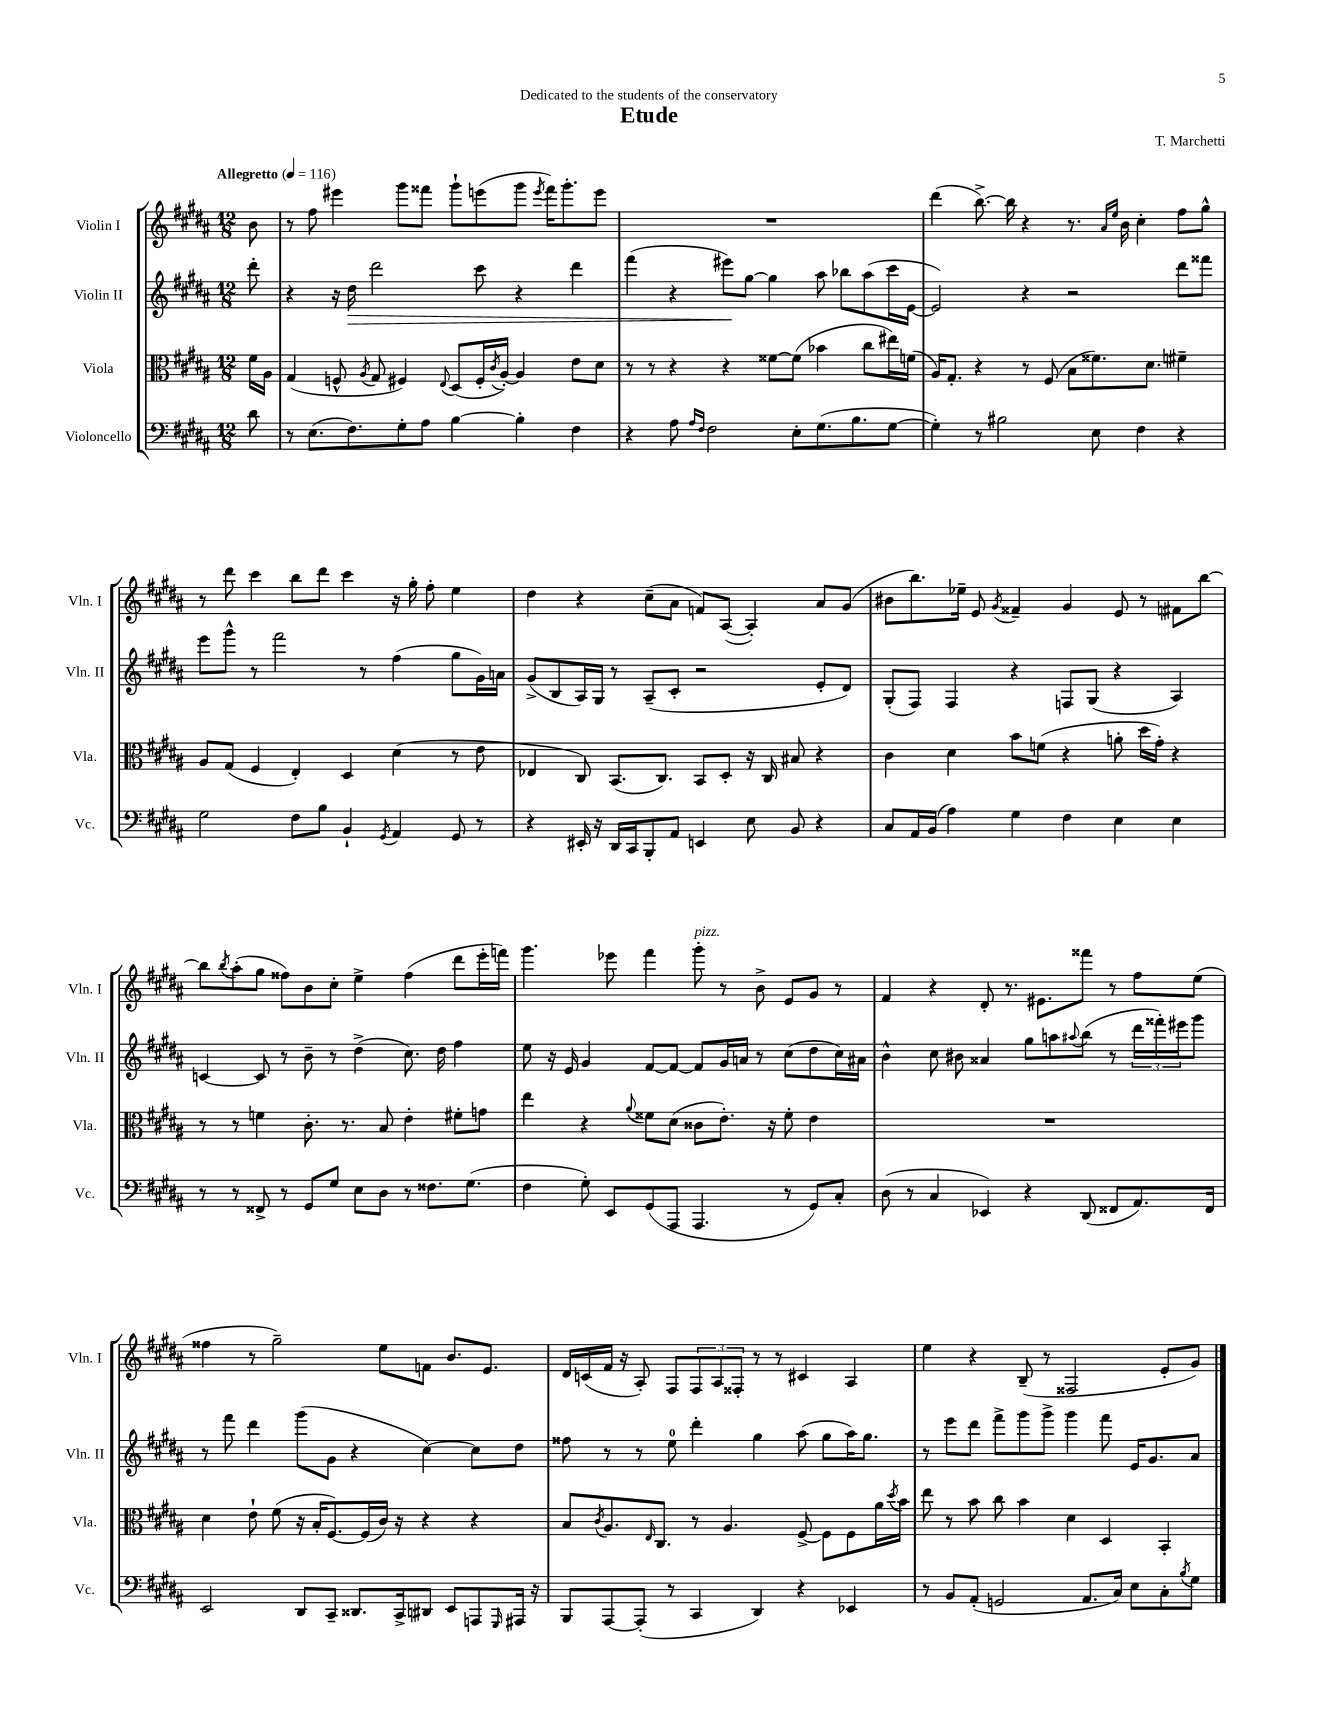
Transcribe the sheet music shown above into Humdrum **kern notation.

**kern	**kern	**kern	**dynam	**kern
*part4	*part3	*part2	*part2	*part1
*staff4	*staff3	*staff2	*staff2	*staff1
*I"Violoncello	*I"Viola	*I"Violin II	*	*I"Violin I
*I'Vc.	*I'Vla.	*I'Vln. II	*	*I'Vln. I
*clefF4	*clefC3	*clefG2	*	*clefG2
*k[f#c#g#d#a#]	*k[f#c#g#d#a#]	*k[f#c#g#d#a#]	*	*k[f#c#g#d#a#]
*M12/8	*M12/8	*M12/8	*	*M12/8
*MM116	*MM116	*MM116	*	*MM116
=	=	=	=	=
!	!	!	!	!LO:TX:a:B:t=Allegretto
8d#\	16f#\LL	8ddd#'\	.	8b\
.	16A#\JJ	.	.	.
=1	=1	=1	=1	=1
8r	(4G#/	4r	.	8r
(8.E\L	.	.	.	8ff#\
.	8Fn^^/	16r	.	4eee#X\
!	!	!	!LO:HP:b	!
8.F#\)	.	16dd#\	>	.
.	8qA#/	.	.	.
.	8G#/	2ddd#\	.	.
8G#'\	4F#X/)	.	.	8ggg#\L
8A#\J	.	.	.	8fff##X\J
.	8qqE/	.	.	.
[4B\	(8D#/L	.	.	8ggg#`\L
.	16F#'/L	8ccc#\	.	(8eeen\
.	8qc#/	.	.	.
.	[16A#'/JJ)	.	.	.
4B'\]	4A#/]	4r	.	8ggg#\J
.	.	.	.	8qeee/
.	.	.	.	16fff##\KL)
.	.	.	.	8.ggg#'\
4F#\	8e\L	4ddd#\	.	.
.	8d#\J	.	.	8eee\J
=2	=2	=2	=2	=2
4r	8r	(4fff#\	.	1.r
.	8r	.	.	.
8A#\	4r	4r	.	.
16qqA#/LL	.	.	.	.
16qqF#/JJ	.	.	.	.
2F#\	.	.	.	.
.	4r	8eee#X\L)	.	.
.	.	[8gg#\J	]	.
.	[8f##X\L	4gg#\]	.	.
8E'\L	(8f##\J]	.	.	.
(8.G#\	4b-X\	8aa#\	.	.
.	.	8bb-X\L	.	.
8.B\	.	.	.	.
.	8cc#\L	(8aa#\	.	.
[8G#\J	16ee#X\L)	16ccc#\L	.	.
.	(16fn\JJ	[16e\JJ	.	.
=3	=3	=3	=3	=3
4G#'\])	16A#/KL)	2e/])	.	(4ddd#\
.	8.G#'/J	.	.	.
8r	4r	.	.	[8.bb^\)
2B#X\	.	.	.	.
.	.	.	.	16bb\]
.	8r	4r	.	4r
.	(8F#/	.	.	.
.	8B\L	2r	.	8.r
8E\	8.f##X\)	.	.	.
.	.	.	.	16qqa#/LL
.	.	.	.	16qqee/JJ
.	.	.	.	16b\
4F#\	.	.	.	4cc#'\
.	8.d#\J	.	.	.
4r	4f#X~\	8ddd#\L	.	8ff#\L
.	.	8fff##X\J	.	8gg#^^\J
!!LO:LB:g=z
=4	=4	=4	=4	=4
2G#\	8A#/L	8eee\L	.	8r
.	(8G#/J	8ggg#^^\J	.	8ddd#\
.	4F#/	8r	.	4ccc#\
.	.	2fff#\	.	.
8F#\L	4E'/)	.	.	8bb\L
8B\J	.	.	.	8ddd#\J
4BB`/	4D#/	.	.	4ccc#\
.	.	8r	.	.
8qGG#/	.	.	.	.
4AA#/	(4d#\	(4ff#\	.	16r
.	.	.	.	16gg#'\
.	.	.	.	8ff#'\
8GG#/	8r	8gg#\L	.	4ee\
8r	8e\	16g#\L)	.	.
.	.	16an\JJ	.	.
=5	=5	=5	=5	=5
4r	4E-X/	(8g#^/L	.	4dd#\
.	.	8B/	.	.
16EE#X'/	8C#/)	16A#/L)	.	4r
16r	.	16G#/JJ	.	.
16DD#/LL	(8.BB/L	8r	.	.
16CC#/J	.	.	.	.
8BBB'/	.	(8A#~/L	.	(8cc#~\L
.	8.C#/J)	.	.	.
8AA#/J	.	8c#'/J	.	8a#\J
4EEn/	8BB/L	2r	.	8fn/L)
.	8D#'/J	.	.	([8A#/J
8E\	16r	.	.	4A#'/])
.	16C#/	.	.	.
8BB/	8B#X/	.	.	.
4r	4r	8e'/L	.	8a#/L
.	.	8d#/J)	.	(8g#/J
=6	=6	=6	=6	=6
8C#/L	4c#\	(8G#'/L	.	8b#X\L
16AA#/L	.	8F#/J)	.	8.bb\)
(16BB/JJ	.	.	.	.
4A#\)	4d#\	4F#/	.	.
.	.	.	.	16ee-X~\Jk
.	.	.	.	8e/
.	.	.	.	8qg#/
4G#\	8b\L	4r	.	4f##X~/
.	(8fn\J	.	.	.
4F#\	4r	8Fn/L	.	4g#/
.	.	(8G#/J	.	.
4E\	8an'\	4r	.	8e/
.	16dd#\LL	.	.	8r
.	16g#'\JJ)	.	.	.
4E\	4r	4A#/)	.	8f#X\L
.	.	.	.	[8bb\J
!!LO:LB:g=z
=7	=7	=7	=7	=7
8r	8r	[4cn/	.	8bb\L]
.	.	.	.	8qbb/
8r	8r	.	.	(8aa#'\
8FF##X^/	4fn\	8c/]	.	8gg#\J
8r	.	8r	.	8ff##X\L)
8GG#/L	8.c#'\	8b~\	.	8b\
8G#/J	.	8r	.	8cc#'\J
.	8.r	.	.	.
8E\L	.	(4dd#^\	.	4ee^\
8D#\J	8B/	.	.	.
8r	4e'\	8.cc#\)	.	(4ff##\
8.F##X\L	.	.	.	.
.	.	16dd#\	.	.
.	8f#X'\L	4ff#\	.	8ddd#\L
(8.G#\J	.	.	.	.
.	8gn\J	.	.	16eee'\L
.	.	.	.	16fffn\JJ)
=8	=8	=8	=8	=8
4F#\	4ee\	8ee\	.	4.ggg#\
.	.	16r	.	.
.	.	16e/	.	.
8G#'\)	4r	4g#/	.	.
8EE/L	.	.	.	8eee-X\
.	8qqa#/	.	.	.
(8GG#/	8f##X\L	[8f#/L	.	4fff#\
8AAA#/J	(8d#\J	8f#/J_	.	.
!	!	!	!	!LO:TX:a:i:t=pizz.
4.AAA#/	8c##X\L	8f#/L]	.	8ggg#'\
.	8.e'\J)	16g#/L	.	8r
.	.	16an/JJ	.	.
.	.	8r	.	8b^\
.	16r	.	.	.
8r	8f##'\	(8cc#\L	.	8e/L
8GG#/L)	4e\	8dd#\	.	8g#/J
8C#'/J	.	16cc#\L)	.	8r
.	.	16a#X\JJ	.	.
=9	=9	=9	=9	=9
(8D#\	1.r	4b^^\	.	4f#/
8r	.	.	.	.
4C#/	.	8cc#\	.	4r
.	.	8b#X\	.	.
4EE-X/)	.	4a##X/	.	8d#'/
.	.	.	.	8.r
4r	.	8gg#\L	.	.
.	.	.	.	8.e#X\L
.	.	8aan\	.	.
.	.	8qqaa#X/	.	.
(8DD#/	.	(8bb\J	.	8fff##X\J
8FF##X/L	.	8r	.	8r
8.AA#/)	.	24ddd#\LL	.	8ff#\L
.	.	24fff##X'\)	.	.
.	.	24eee#X\J	.	.
.	.	8ggg#\J	.	(8ee\J
16FF##/Jk	.	.	.	.
!!LO:LB:g=z
=10	=10	=10	=10	=10
2EE/	4d#\	8r	.	4ff##X\
.	.	8fff#\	.	.
.	8e`\	4ddd#\	.	8r
.	(8f#\	.	.	2gg#~\)
8DD#/L	16r	(8ggg#\L	.	.
.	16B'/KL	.	.	.
8CC#~/J	[8.F#/)	8g#\J	.	.
8.DD##X/L	.	4r	.	.
.	(16F#/L]	.	.	.
.	16c#/JJ)	.	.	8ee\L
16CC#^/k	16r	.	.	.
8DD#X/J	4r	[4cc#\)	.	8fn\J
8EE/L	.	.	.	8.b/L
8AAAn/	4r	8cc#\L]	.	.
.	.	.	.	8.e/J
16qqGGG#/	.	.	.	.
16AAA#X/Jk	.	8dd#\J	.	.
16r	.	.	.	.
=11	=11	=11	=11	=11
8BBB/L	8B/L	8ff##X\	.	16d#/LL
.	.	.	.	(16cn/
.	8qc#/	.	.	.
[8AAA#/	8.A#/	8r	.	16f#/JJ
.	.	.	.	16r
(8AAA#'/J]	.	8r	.	8A#'/)
.	16qqE/	.	.	.
.	8.C#/J	.	.	.
8r	.	8ee\	.	8F#/L
4CC#/	8r	4ddd#'\	.	12F#/
.	.	.	.	12A#/
.	4.A#/	.	.	.
.	.	.	.	12F##X'/J
4DD#/)	.	4gg#\	.	8r
.	.	.	.	8r
4r	[8F#^/	(8aa#\	.	4c#X/
.	8F#\L]	8gg#\L	.	.
4EE-X/	8F#\	16aa#\K)	.	4A#/
.	.	8.gg#\J	.	.
.	16a#\L	.	.	.
.	8qdd#/	.	.	.
.	16b\JJ	.	.	.
=12	=12	=12	=12	=12
8r	8ee\	8r	.	4ee\
8BB/L	8r	8eee\L	.	.
(8AA#'/J	8b\	8ddd#\J	.	4r
2GGn/	8cc#\	8fff#^\L	.	.
.	4b\	8ggg#\	.	(8B~/
.	.	8ggg#^\J	.	8r
.	4d#\	4ggg#\	.	2F##X/
8.AA#/L	.	.	.	.
.	4D#/	8fff#\	.	.
16C#/Jk)	.	.	.	.
8E\L	.	16e/KL	.	.
.	.	8.g#/	.	.
8C#'\	4BB'/	.	.	8e'/L
8qB/	.	.	.	.
8G#\J	.	8a#/J	.	8g#/J)
==	==	==	==	==
*-	*-	*-	*-	*-
